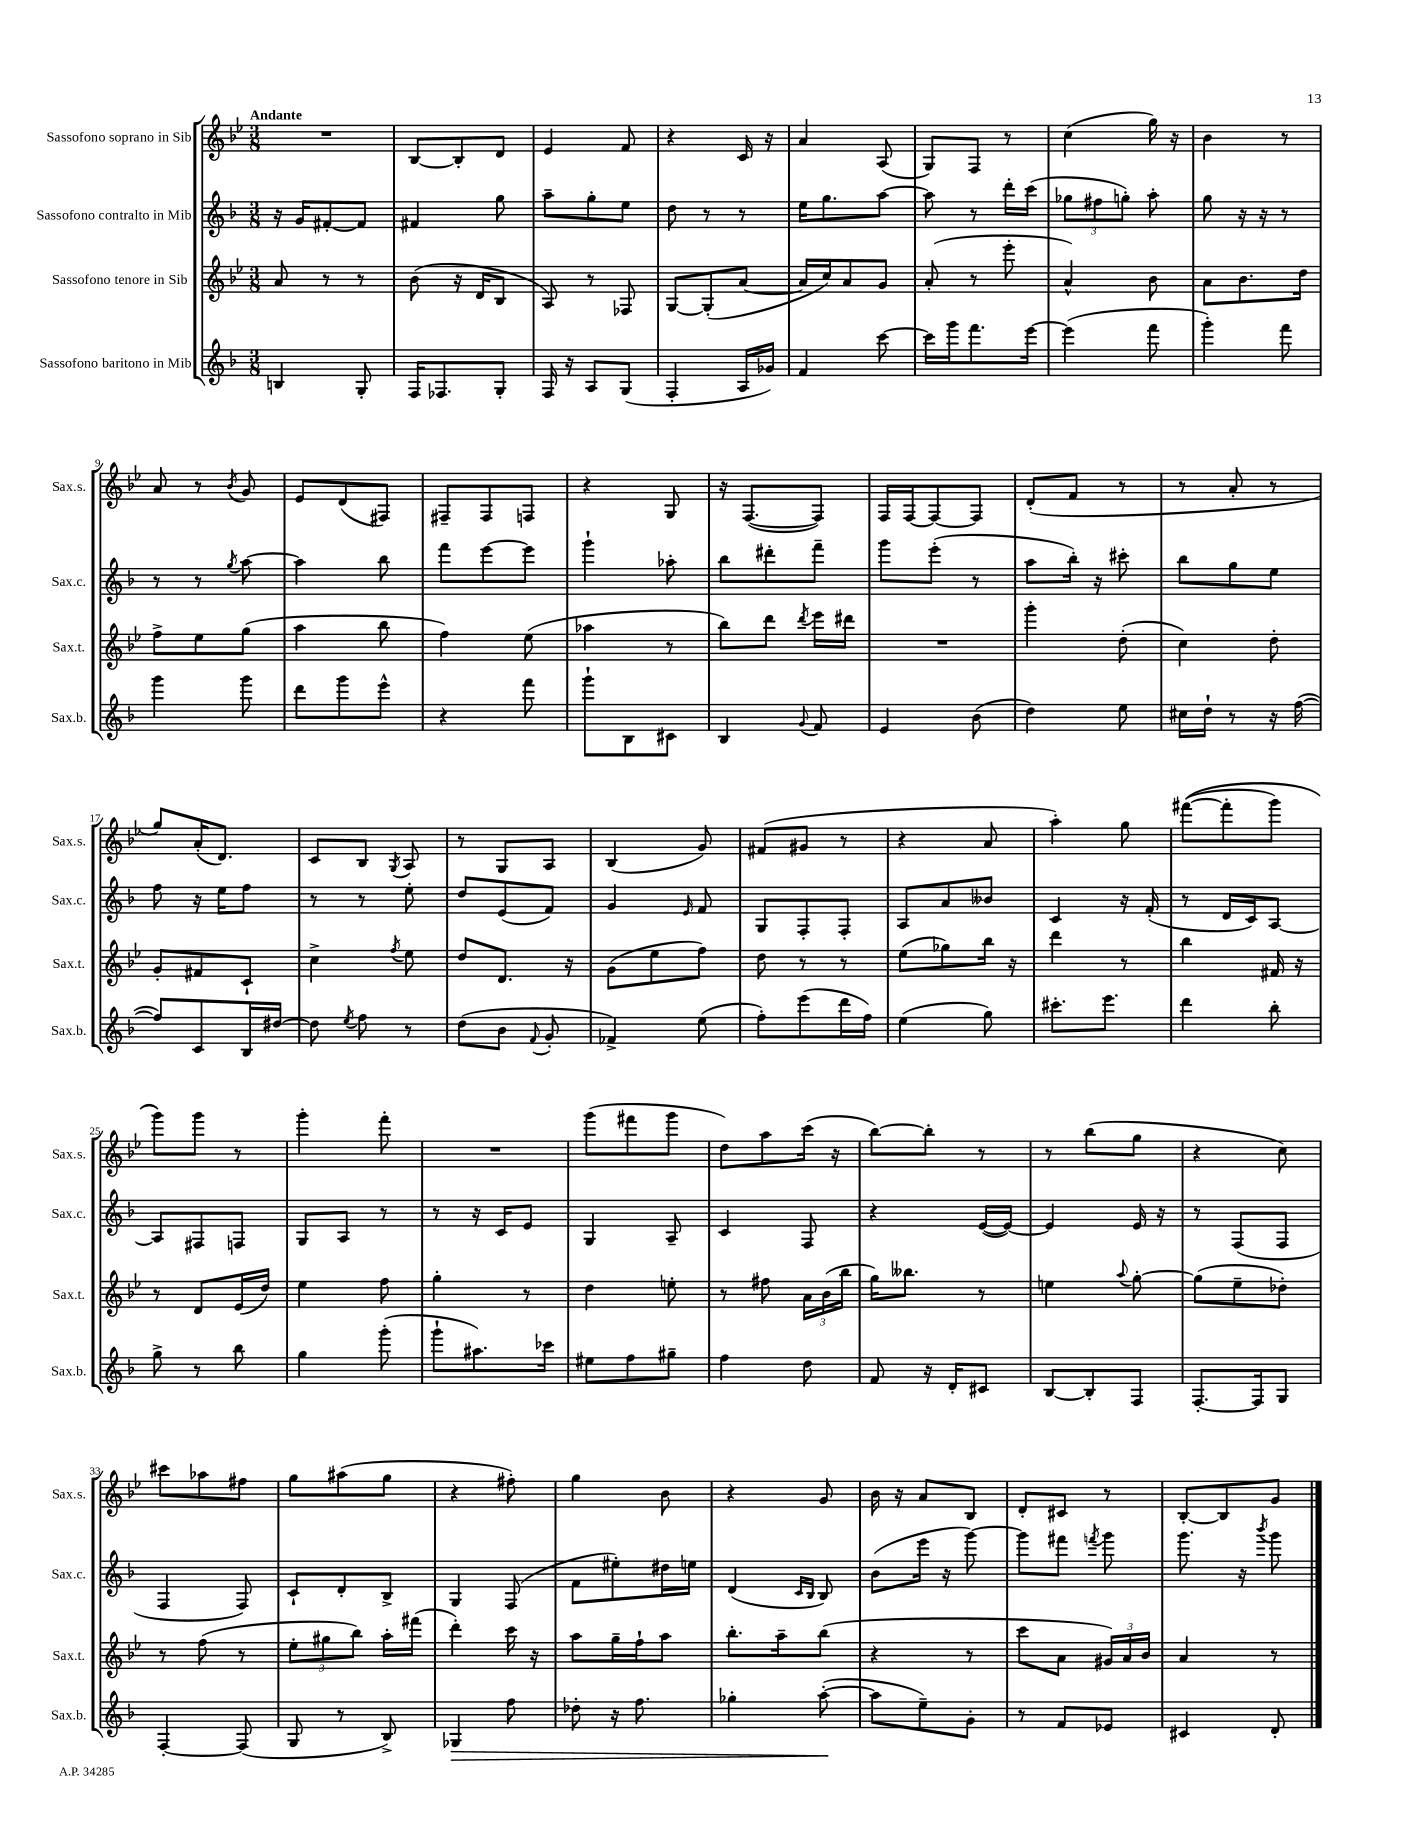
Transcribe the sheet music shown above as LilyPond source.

<<
\new StaffGroup <<
\new Staff = "s0" \with { instrumentName = "Sassofono soprano in Sib" shortInstrumentName = "Sax.s." } {
    \clef treble \key bes \major \numericTimeSignature \time 3/8 \tempo "Andante"
    \autoBeamOff R4. |
    bes8[~ bes8-. d'8] |
    ees'4 f'8 |
    r4 c'16 r16 |
    a'4 a8( |
    g8[) f8] r8 |
    c''4( g''16) r16 |
    bes'4 r8 |
    a'8 r8 \acciaccatura { bes'8 } g'8 |
    ees'8[ d'8( fis8]) |
    fis8[-- fis8 f8] |
    r4 g8 |
    r16 f8.[~( f8]) |
    f16[ f16~ f8~ f8] |
    d'8[-.( f'8] r8 |
    r8 a'8-. r8 |
    g''8[) a'16-.( d'8.]) |
    c'8[ bes8] \acciaccatura { g8 } a8 |
    r8 g8[ a8] |
    bes4( g'8) |
    fis'8[( gis'8] r8 |
    r4 a'8 |
    a''4-.) g''8 |
    fis'''8[~(\( fis'''8-. g'''8]) |
    g'''8[\) g'''8] r8 |
    g'''4-. f'''8-. |
    R4. |
    g'''8[( fis'''8 g'''8] |
    d''8[) a''8 c'''16]( r16 |
    bes''8[~) bes''8]-. r8 |
    r8 bes''8[( g''8] |
    r4 c''8) |
    cis'''8[ aes''8 fis''8] |
    g''8[ ais''8( g''8] |
    r4 fis''8-.) |
    g''4 bes'8 |
    r4 g'8 |
    bes'16 r16 a'8[ bes8] |
    d'8[-. cis'8] r8 |
    bes8[~-. bes8 g'8] \bar "|." |
}
\new Staff = "s1" \with { instrumentName = "Sassofono contralto in Mib" shortInstrumentName = "Sax.c." } {
    \clef treble \key f \major \numericTimeSignature \time 3/8
    \autoBeamOff r16 g'16[ fis'8~-. fis'8] |
    fis'4 g''8 |
    a''8[-- g''8-. e''8] |
    d''8 r8 r8 |
    e''16[ g''8. a''8]~ |
    a''8 r8 d'''16[-. c'''16]( |
    \tuplet 3/2 { ges''8[ fis''8 g''8]-.) } a''8-. |
    g''8 r16 r16 r8 |
    r8 r8 \acciaccatura { g''8 } a''8~ |
    a''4 bes''8 |
    f'''8[ e'''8~ e'''8] |
    g'''4-! aes''8-. |
    bes''8[ dis'''8-. f'''8]-- |
    g'''8[ e'''8]-.( r8 |
    a''8[ bes''16]-.) r16 cis'''8-. |
    bes''8[ g''8 e''8] |
    f''8 r16 e''16[ f''8] |
    r8 r8 e''8-. |
    d''8[ e'8( f'8]) |
    g'4 \grace { e'16 } f'8 |
    g8[ f8-. f8]-. |
    a8[ a'8 beses'8] |
    c'4 r16 f'16-.( |
    r8 d'16[ c'16) a8]~ |
    a8[ fis8 f8] |
    g8[ a8] r8 |
    r8 r16 c'16[ e'8] |
    g4 a8-- |
    c'4 f8 |
    r4 e'16[~( e'16]~) |
    e'4 e'16 r16 |
    r8 f8[( f8] |
    f4 f8) |
    c'8[-! d'8-. bes8]-> |
    g4 f8( |
    f'8[ eis''8-.) dis''16 e''16] |
    d'4( \grace { c'16[ bes16] } bes8) |
    bes'8[( e'''16] r16 g'''8~) |
    g'''8[ fis'''8] \acciaccatura { f'''8 } g'''8 |
    g'''8. r16 \acciaccatura { bes'''8 } g'''8 \bar "|." |
}
\new Staff = "s2" \with { instrumentName = "Sassofono tenore in Sib" shortInstrumentName = "Sax.t." } {
    \clef treble \key bes \major \numericTimeSignature \time 3/8
    \autoBeamOff a'8 r8 r8 |
    bes'8( r16 d'16[ bes8] |
    a8) r8 fes8 |
    g8[~ g8-.( a'8]~ |
    a'16[ c''16) a'8 g'8] |
    a'8-.( r8 ees'''8-. |
    a'4-^) bes'8 |
    a'8[ bes'8. d''16] |
    f''8[-> ees''8 g''8]( |
    a''4 bes''8 |
    f''4) ees''8( |
    aes''4 r8 |
    bes''8[) d'''8] \acciaccatura { d'''8 } ees'''16[ dis'''16] |
    R4. |
    g'''4-. d''8-.( |
    c''4) d''8-. |
    g'8[-. fis'8 c'8]-! |
    c''4-> \acciaccatura { f''8 } ees''8 |
    d''8[ d'8.] r16 |
    g'8[( ees''8 f''8]) |
    d''8 r8 r8 |
    ees''8[( ges''8) bes''16] r16 |
    d'''4 r8 |
    bes''4 fis'16 r16 |
    r8 d'8[ ees'16( d''16]) |
    ees''4 f''8 |
    g''4-. r8 |
    d''4 e''8-. |
    r8 fis''8 \tuplet 3/2 { a'16[ bes'16( bes''16] } |
    g''16[) beses''8.] r8 |
    e''4 \appoggiatura { a''8 } g''8~-. |
    g''8[( ees''8-- des''8]-.) |
    r8 f''8( r8 |
    \tuplet 3/2 { ees''8[-. gis''8 bes''8]) } a''16[-. fis'''16]( |
    d'''4-.) c'''16 r16 |
    a''8[ g''16-- f''16-! a''8] |
    bes''8.[-. a''16-- bes''8]( |
    r4 r8 |
    c'''8[ a'8] \tuplet 3/2 { gis'16[) a'16 bes'16] } |
    a'4 r8 \bar "|." |
}
\new Staff = "s3" \with { instrumentName = "Sassofono baritono in Mib" shortInstrumentName = "Sax.b." } {
    \clef treble \key f \major \numericTimeSignature \time 3/8
    \autoBeamOff b4 g8-. |
    f16[ fes8. g8]-. |
    f16 r16 a8[ g8]( |
    f4-. a16[ ges'16]) |
    f'4 c'''8~ |
    c'''16[ g'''16 f'''8. e'''16]~ |
    e'''4( f'''8 |
    g'''4-.) f'''8 |
    g'''4 g'''8 |
    d'''8[ g'''8 e'''8]-^ |
    r4 f'''8 |
    g'''8[-! bes8 cis'8] |
    bes4 \appoggiatura { g'8 } f'8 |
    e'4 bes'8( |
    d''4) e''8 |
    cis''16[ d''16]-! r8 r16 f''16~( |
    f''8[) c'8 bes16 dis''16]~ |
    dis''8 \acciaccatura { e''8 } f''8 r8 |
    d''8[( bes'8] \appoggiatura { f'8 } g'8-. |
    fes'4->) e''8( |
    f''8[-.) e'''8( d'''16 f''16]) |
    e''4( g''8) |
    cis'''8.[-. e'''8.] |
    d'''4 bes''8-. |
    g''8-> r8 bes''8 |
    g''4 g'''8-.( |
    g'''8[-! ais''8.) ces'''16] |
    eis''8[ f''8 gis''8]-- |
    f''4 d''8 |
    f'8 r16 d'16[-. cis'8] |
    bes8[~ bes8-. f8] |
    f8.[~-. f16 g8] |
    f4~-. f8( |
    g8 r8 bes8->) |
    ges4\> f''8 |
    des''8-. r16 f''8. |
    ges''4-. a''8~-.\!( |
    a''8[ e''8--) g'8]-. |
    r8 f'8[ ees'8] |
    cis'4 d'8-. \bar "|." |
}
>>
>>
